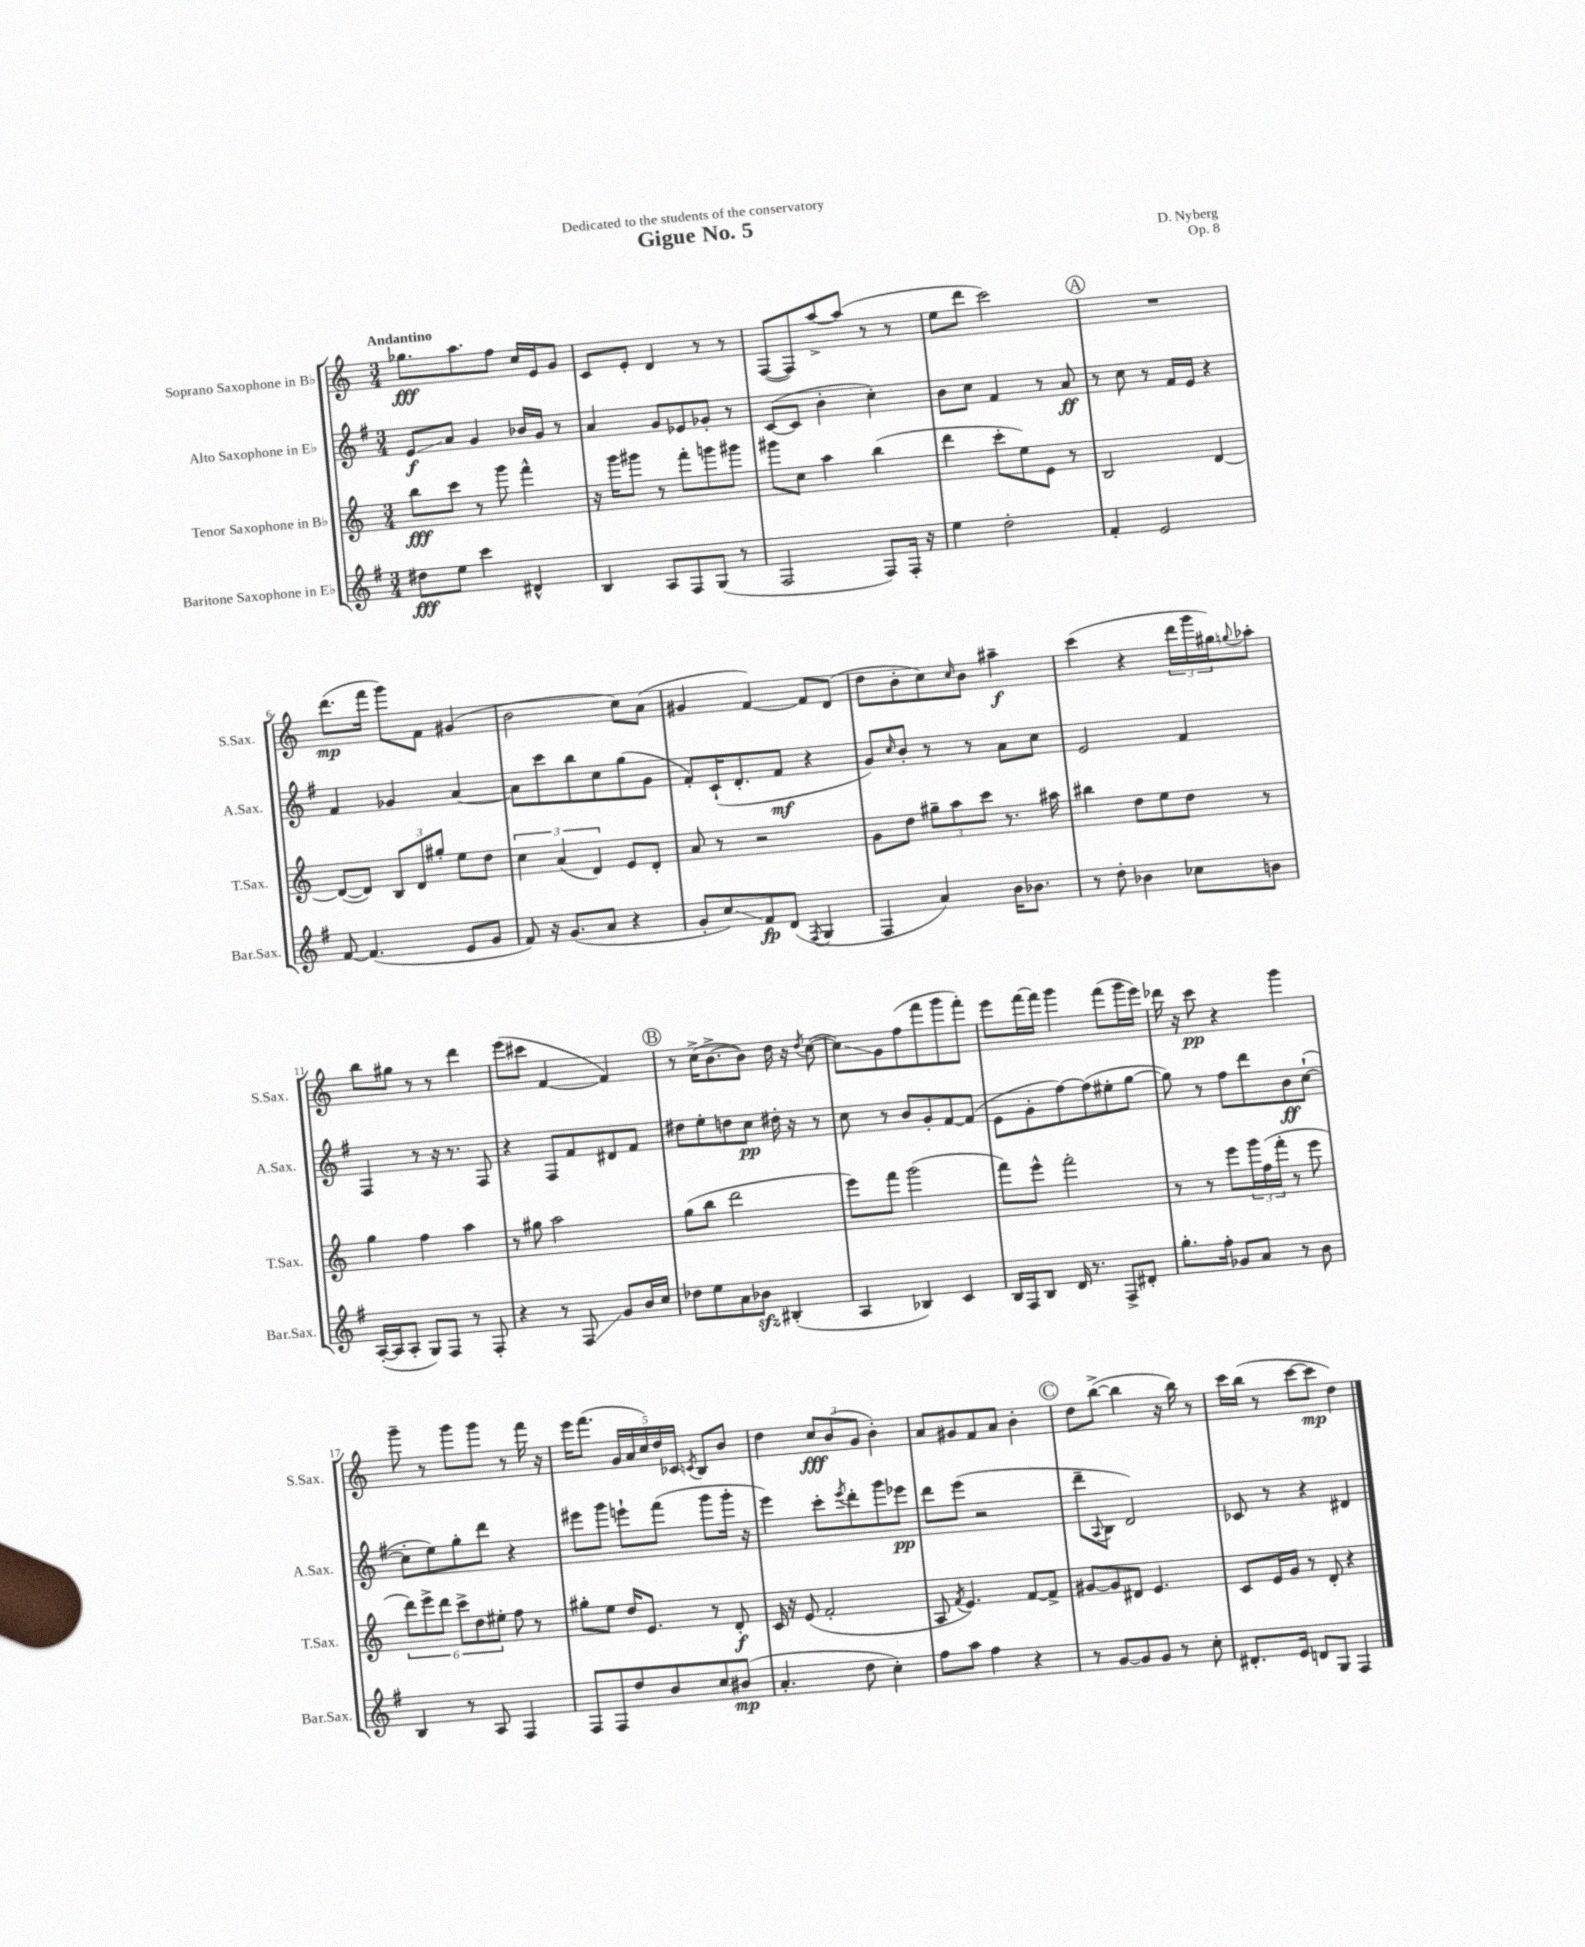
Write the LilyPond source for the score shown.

\header { title = "Gigue No. 5" composer = "D. Nyberg" dedication = "Dedicated to the students of the conservatory" opus = "Op. 8" }
<<
\new StaffGroup <<
\new Staff = "s0" \with { instrumentName = "Soprano Saxophone in Bb" shortInstrumentName = "S.Sax." } {
    \clef treble \key c \major \numericTimeSignature \time 3/4 \tempo "Andantino"
    ges''8.\fff a''8. f''8 c''16 e'16 g'8 |
    c'8 e'8-. d'4 r8 r8 |
    f8~( f8) a''8~-> a''8( r8 r8 |
    e''8 d'''8 c'''2) |
    \mark \markup { \circle "A" } R2. |
    d'''8.\mp( f'''16 g'''8) f'8 gis'4( |
    b'2 c''8) a'8( |
    gis'4 f'4~) f'8 d'8( |
    d''8 b'8-. c''8) \grace { c''16 } b'8 ais''4--\f |
    c'''4( r4 \tuplet 3/2 { d'''16 g'''16 gis''16) } \appoggiatura { g''8 } aes''8-. |
    b''8 gis''8 r8 r8 d'''4 |
    e'''8( cis'''8 f'4~ f'4) |
    \mark \markup { \circle "B" } r8 c''16->( b'8.~-> b'8) d''16 r16 \acciaccatura { d''8 } c''8~( |
    c''8\glissando) g'8 f''8( f'''8 g'''8 f'''8-.) |
    e'''8 f'''16~ f'''16 g'''4 f'''8( g'''16 e'''16) |
    des'''16 r16 c'''8\pp r4 g'''4 |
    g'''8-- r8 g'''8 g'''8 r8 f'''16 r16 |
    e'''16 f'''8.( \tuplet 5/4 { g'16 a'16 c''16) d''16 ces'16 } \acciaccatura { c'8 } b8 b'8 |
    d''4 \tuplet 3/2 { c''8\fff b'8( g'8 } b'4-.) |
    a'8 gis'8 f'8 a'8 b'4-. |
    \mark \markup { \circle "C" } d''8 b''8~->( b''4 r16 b''16) r8 |
    c'''16 b''16( r8 c'''8~ c'''8\mp d''4) \bar "|." |
}
\new Staff = "s1" \with { instrumentName = "Alto Saxophone in Eb" shortInstrumentName = "A.Sax." } {
    \clef treble \key g \major \numericTimeSignature \time 3/4
    e'8\glissando\f a'8 g'4 bes'16 g'16 r8 |
    a'4 g'8 ees'8 ges'8-. r8 |
    c'8~( c'8 b'4-. c''4-.) |
    b'8 c''8 fis'4 r8 a'8\ff |
    \mark \markup { \circle "A" } r8 c''8 r8 fis'16 e'16 r4 |
    fis'4 ges'4 a'4~ |
    a'8 c'''8 b''8 c''8 g''8( g'8 |
    fis'8-.) c'16-!( d'8.-. fis'8\mf r4 |
    g'8) \grace { c''16 } b'8-. r8 r8 a'8 c''8 |
    e'2 fis'4 |
    fis4 r8 r16 r8. fis8 |
    r4 fis8 fis'8 dis'8 fis'8 |
    \mark \markup { \circle "B" } dis''8 e''8-. d''8 c''8\pp dis''16-. r16 r8 |
    c''8 r8 b'8 g'8-. fis'8~ fis'8( |
    e'8 g'8-. fis''8~) fis''8( eis''8-. g''8~ |
    g''8) r8 fis''8 d'''8 b'8\ff c''8~-!( |
    c''8-. e''8) g''8-. d'''8 r4 |
    eis'''8 g'''8 e'''8-! fis'''8( g'''8 g'''16-. r16 |
    e'''4) c'''8-. \acciaccatura { e'''8 } d'''8-. g'''8 ees'''8\pp |
    d'''8 e'''8( r2 |
    \mark \markup { \circle "C" } d'''8-- \appoggiatura { a8 } b8 d'2) |
    ces'8 r8 r4 dis'4 \bar "|." |
}
\new Staff = "s2" \with { instrumentName = "Tenor Saxophone in Bb" shortInstrumentName = "T.Sax." } {
    \clef treble \key c \major \numericTimeSignature \time 3/4
    b''8\fff c'''8 r8 g'''8 f'''4-^ |
    r16 g'''16 gis'''8 r8 f'''8-. g'''8 gis'''8 |
    gis'''8 c''8 a''4 b''4( |
    d'''4 c'''8-. e''8) e'8 r8 |
    \mark \markup { \circle "A" } b2 d'4~ |
    d'8~( d'8) \tuplet 3/2 { b8 d'8 gis''8-. } e''8 d''8 |
    \tuplet 3/2 { c''4 a'4( d'4) } e'8 d'8-. |
    a'8 r8 r2 |
    g'8 d''8 \tuplet 3/2 { gis''8-- a''8 c'''8 } r8. ais''16 |
    bis''4 d''8 e''8 d''8 r8 |
    g''4 f''4 a''4 |
    r8 gis''8 a''2 |
    \mark \markup { \circle "B" } g''8( b''8 d'''2 |
    e'''8) f'''8 g'''2( |
    f'''8) e'''8-^ f'''2-. |
    r8 r8 e'''8 \tuplet 3/2 { g'''16 f''16( f'''16-. } r8 e'''8 |
    \tuplet 6/4 { d'''8) e'''8-> d'''8 c'''8-> d''8 eis''8-. } f''8 r8 |
    gis''8-. e''8 d''16 e'8. r8 d'8-.\f |
    c'16 r16 e'8( f'2-. |
    a8 \acciaccatura { f'8 } e'4.) f'8~ f'8-> |
    \mark \markup { \circle "C" } gis'8~ gis'8 dis'8 e'4. |
    c'8 e'16 g'16 r8 d'8-. r4 \bar "|." |
}
\new Staff = "s3" \with { instrumentName = "Baritone Saxophone in Eb" shortInstrumentName = "Bar.Sax." } {
    \clef treble \key g \major \numericTimeSignature \time 3/4
    dis''8\fff e''8 c'''4 dis'4-^ |
    b4 a8 fis8 g8( r8 |
    fis2 fis8) fis16-. r16 |
    e''4 d''2-. |
    \mark \markup { \circle "A" } fis'4-. e'2 |
    fis'8~ fis'4.( e'8 g'8 |
    fis'8) r16 g'8.( a'8 r4 |
    g'8-. c''8\glissando) fis'8\fp d'8( \acciaccatura { fis8 } g4 |
    fis4 a'4) b'16 bes'8. |
    r8 d''8-. bes'4 ces''8 b'8 |
    a16~-.( a16 a8-. g8) fis8 r8 fis8-. |
    r4 r8 fis8\glissando g'8 b'16 c''16 |
    \mark \markup { \circle "B" } des''8 e''8 a'8 bes'8\sfz bis4-.( |
    a4 bes4) c'4 |
    b16 fis16 b8 d'16 r8. fis8-> dis'8-. |
    g''8.-. fis''16-. ges'8 a'8 r8 b'8 |
    b4 r8 a8 fis4 |
    fis8 fis8 d''8 b'8 c''8 bis'8\mp( |
    a'4.-. d''8 c''4-.) |
    fis''8 a''8 fis''4 r4 |
    \mark \markup { \circle "C" } r8 g'8~ g'8 g'8 r8 c''8-. |
    dis'8.-. e'16 d'8 g8 fis4 \bar "|." |
}
>>
>>
